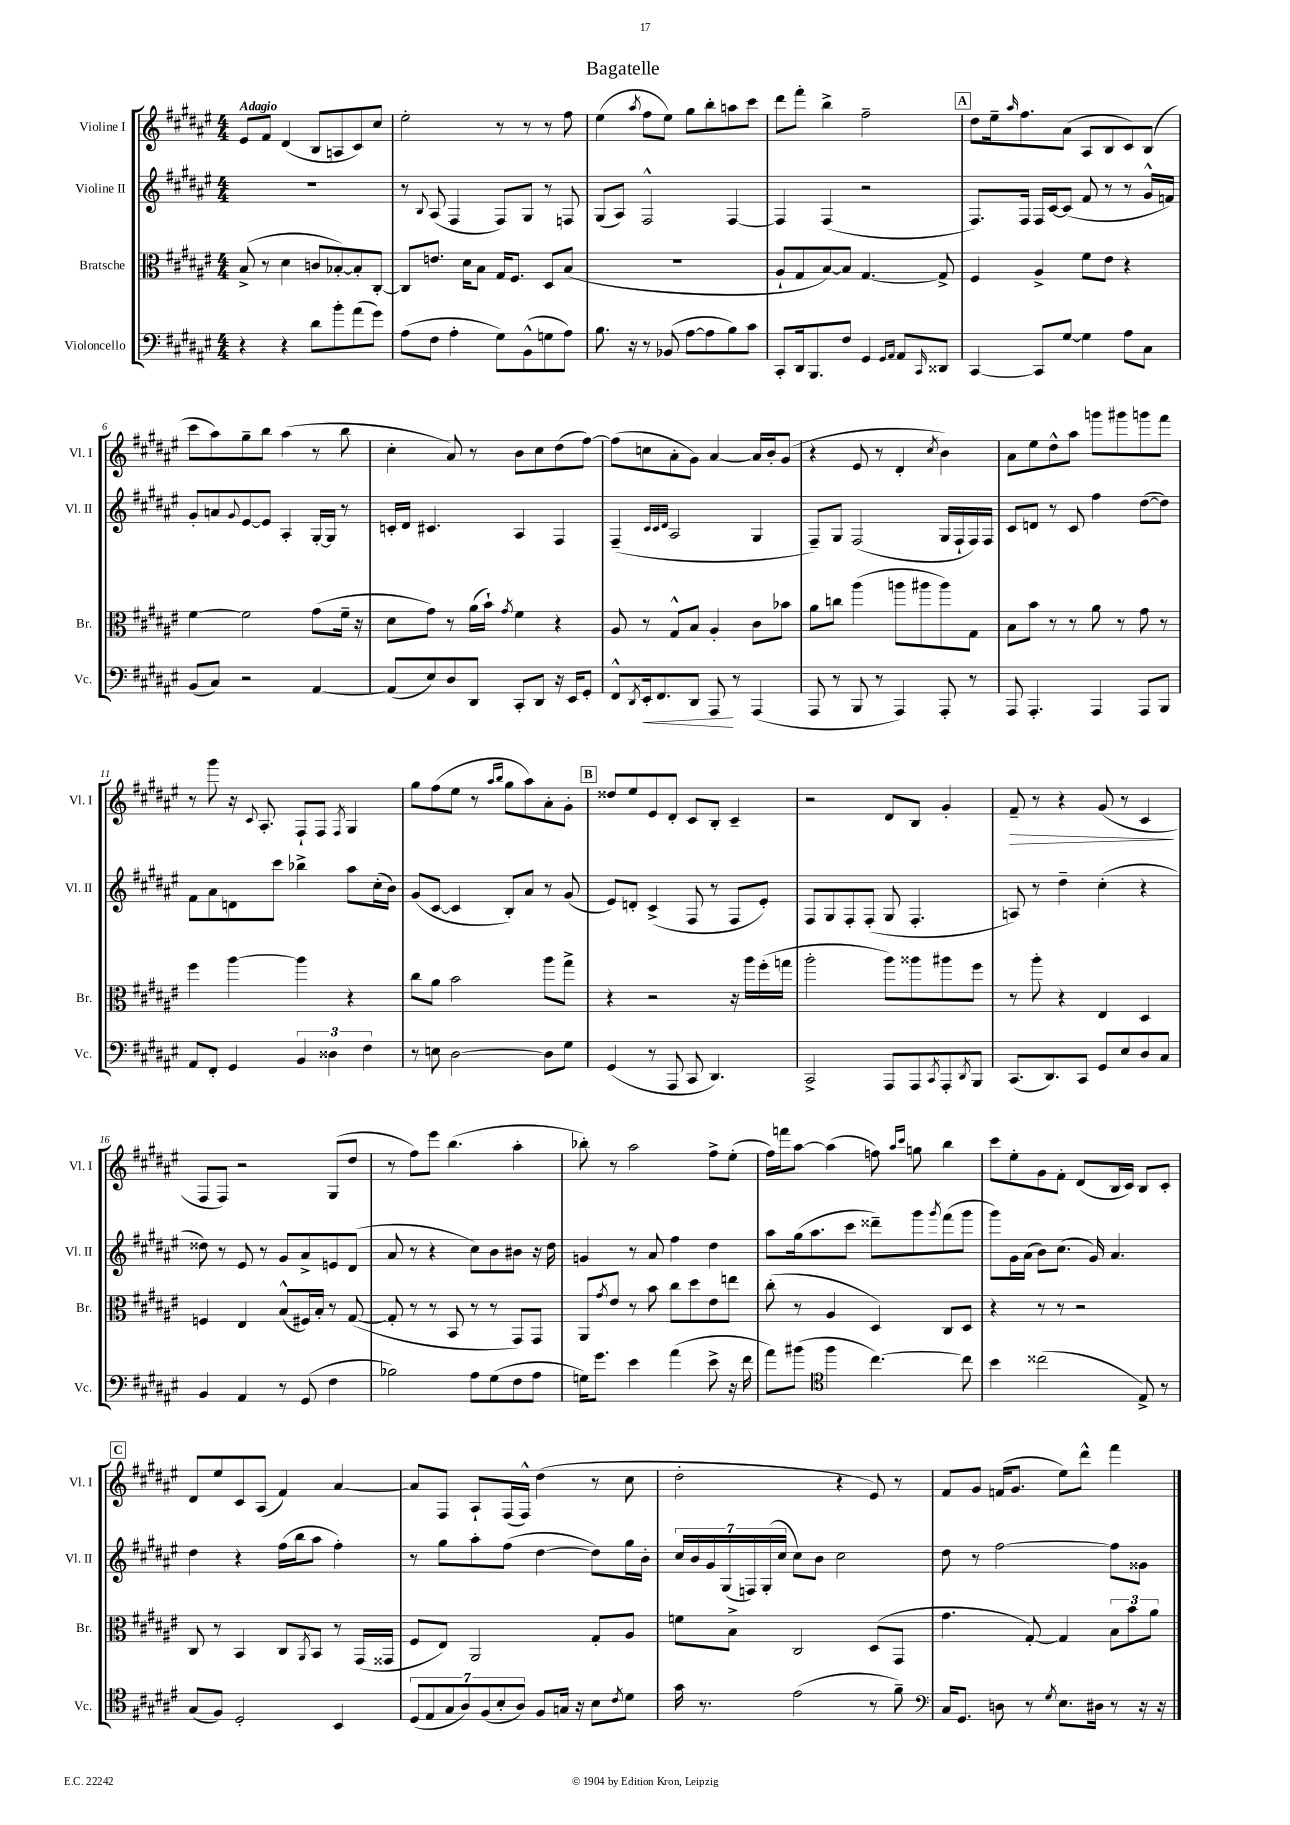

**kern	**dynam	**kern	**kern	**kern	**dynam
*part4	*part4	*part3	*part2	*part1	*part1
*staff4	*staff4	*staff3	*staff2	*staff1	*staff1
*I"Violoncello	*	*I"Bratsche	*I"Violine II	*I"Violine I	*
*I'Vc.	*	*I'Br.	*I'Vl. II	*I'Vl. I	*
*clefF4	*	*clefC3	*clefG2	*clefG2	*
*k[f#c#g#d#a#e#]	*	*k[f#c#g#d#a#e#]	*k[f#c#g#d#a#e#]	*k[f#c#g#d#a#e#]	*
*M4/4	*	*M4/4	*M4/4	*M4/4	*
=1	=1	=1	=1	=1	=1
!	!	!	!	!LO:TX:a:B:t=Adagio	!
4r	.	(8B^/	1r	8e#/L	.
.	.	8r	.	8f#/J	.
4r	.	4d#\	.	(4d#/	.
8d#\L	.	8cn/L	.	8B/L	.
8b'\	.	[8B-X'/)	.	8An/	.
(8a#\	.	8B-'/]	.	8c#/)	.
8g#\J)	.	[8C#'/J	.	8cc#/J	.
=2	=2	=2	=2	=2	=2
(8A#\L	.	8C#/L]	8r	2ee#'\	.
.	.	.	8qqB/	.	.
8F#\J	.	8.en/J	(8A#/	.	.
4A#'\	.	.	4F#/	.	.
.	.	16d#\KL	.	.	.
.	.	8B\J	.	.	.
8G#\L)	.	16G#/KL	8F#/L)	8r	.
.	.	8.F#/J	.	.	.
(8BB^^\	.	.	8G#/J	8r	.
8Gn\	.	8D#/L	8r	8r	.
8A#\J)	.	(8B/J	8Fn/	8ff#\	.
=3	=3	=3	=3	=3	=3
8.B\	.	1r	(8G#/L	(4ee#\	.
.	.	.	8A#/J)	.	.
16r	.	.	.	.	.
.	.	.	.	8qaa#/	.
8r	.	.	2F#^^/	8ff#\L	.
(8BB-X/	.	.	.	8ee#\J)	.
[8A#\L	.	.	.	8gg#\L	.
8A#\]	.	.	.	8bb'\	.
8B\)	.	.	[4F#/	8aan\	.
8c#\J	.	.	.	8ccc#\J	.
=4	=4	=4	=4	=4	=4
8CC#'/L	.	8A#`/L	4F#/]	8ddd#\L	.
16DD#/k	.	8G#/	.	8fff#'\J	.
8.BBB/	.	.	.	.	.
.	.	[8B/)	(4F#/	4bb^\	.
8F#/J	.	8B/J]	.	.	.
4GG#/	.	[4.G#/	2r	2ff#~\	.
16qqGG#/LL	.	.	.	.	.
16qqAA#/JJ	.	.	.	.	.
8AA#/L	.	.	.	.	.
16qqCC#/	.	.	.	.	.
8DD##X/J	.	8G#^/]	.	.	.
!!LO:REH:place=s1:t=A
=5	=5	=5	=5	=5	=5
[4CC#/	.	4F#/	8.F#/L)	8dd#\L	.
.	.	.	.	16ee#~\k	.
.	.	.	.	16qqaa#/	.
.	.	.	16F#/Jk	8.ff#\	.
8CC#/L]	.	4A#^/	16F#/LL	.	.
.	.	.	[16c#/J	.	.
[8G#/J	.	.	(8c#/J]	(8a#\J	.
4G#\]	.	8f#\L	8f#/	8A#/L	.
.	.	8e#\J	8r	8B/	.
8A#\L	.	4r	8r	8c#/)	.
8C#\J	.	.	16g#^^/LL	(8B/J	.
.	.	.	16fn/JJ)	.	.
!!LO:LB:g=z
=6	=6	=6	=6	=6	=6
(8BB/L	.	[4f#\	8g#'/L	8ccc#\L	.
8C#/J)	.	.	8an/	8aa#\)	.
.	.	.	8qqg#/	.	.
2r	.	2f#\]	[8e#/	8gg#~\	.
.	.	.	8e#/J]	8bb\J	.
.	.	.	4A#'/	(4aa#\	.
[4AA#/	.	(8g#\L	[16G#'/LL	8r	.
.	.	.	16G#/JJ]	.	.
.	.	16f#~\Jk	8r	8bb\	.
.	.	16r	.	.	.
=7	=7	=7	=7	=7	=7
(8AA#/L]	.	8d#\L	16cn'/LL	4cc#'\	.
.	.	.	16d#/JJ	.	.
8E#/)	.	8g#\J)	4.c#X/	.	.
8D#/	.	8r	.	8a#/)	.
8DD#/J	.	(16a#\LL	.	8r	.
.	.	16b`\JJ)	.	.	.
.	.	8qg#/	.	.	.
8CC#'/L	.	4f#\	4A#/	8b\L	.
8DD#/J	.	.	.	8cc#\	.
16r	.	4r	4F#/	(8dd#\	.
16EE#/KL	.	.	.	.	.
8GG#'/J	.	.	.	[8ff#\J)	.
=8	=8	=8	=8	=8	=8
8FF#^^/L	.	8A#/	(4F#~/	(8ff#\L]	.
8qDD#/	.	.	.	.	.
!	!LO:HP:b	!	!	!	!
16EE#'/k	<	8r	.	8ccn\	.
8.FF#/	.	.	.	.	.
.	.	.	32qqc#/LLL	.	.
.	.	.	32qqc#/	.	.
.	.	.	32qqd#/JJJ	.	.
.	.	8G#^^/L	2A#/	8a#'\	.
8DD#/J	.	8B/J	.	8g#\J)	.
8AAA#/	.	4A#'/	.	[4a#/	.
8r	[	.	.	.	.
(4AAA#/	.	8c#\L	4G#/	16a#/LL]	.
.	.	.	.	16b'/J	.
.	.	8b-X\J	.	(8g#/J	.
=9	=9	=9	=9	=9	=9
8AAA#/	.	8a#\L	8F#~/L)	4r	.
8r	.	8ccn\J	8G#/J	.	.
8BBB/	.	(4aa#\	(2F#/	8e#/	.
8r	.	.	.	8r	.
4AAA#/)	.	8aan\L	.	4d#'/	.
.	.	8aa#X\	.	.	.
.	.	.	.	8qcc#/	.
8AAA#'/	.	8aa#\)	16G#/LL	4b\)	.
.	.	.	16F#`/	.	.
8r	.	8G#\J	16F#/)	.	.
.	.	.	16F#/JJ	.	.
=10	=10	=10	=10	=10	=10
8AAA#/	.	8B\L	8c#/L	8a#\L	.
4.AAA#'/	.	8b\J	8dn/J	8ee#\	.
.	.	8r	8r	8dd#^^\	.
.	.	8r	8c#/	8aa#\J	.
4AAA#/	.	8a#\	4ff#\	8gggn\L	.
.	.	8r	.	8ggg#X\	.
8AAA#/L	.	8g#\	([8dd#\L	8gggn\	.
8BBB/J	.	8r	8dd#\J])	8fff#\J	.
!!LO:LB:g=z
=11	=11	=11	=11	=11	=11
8AA#/L	.	4ff#\	8f#\L	8r	.
8FF#'/J	.	.	8a#\	8ggg#\	.
4GG#/	.	[4aa#\	8dn\	16r	.
.	.	.	.	8qqc#/	.
.	.	.	.	8.A#'/	.
.	.	.	8ccc#\J	.	.
6BB/	.	4aa#\]	4bb-X^\	8F#`/L	.
.	.	.	.	8F#/J	.
6D##X\	.	.	.	.	.
.	.	.	.	8qF#/	.
.	.	4r	8aa#\L	4G#/	.
6F#\	.	.	.	.	.
.	.	.	(16cc#'\L	.	.
.	.	.	16b\JJ)	.	.
=12	=12	=12	=12	=12	=12
8r	.	8cc#\L	(8g#/L	8gg#\L	.
8En\	.	8a#\J	[8c#/J	(8ff#\	.
[2D#\	.	2b\	4c#/]	8ee#\J	.
.	.	.	.	8r	.
.	.	.	.	16qqaa#/LL	.
.	.	.	.	16qqbb/JJ	.
.	.	.	8B'/L)	8gg#\L	.
.	.	.	8a#/J	8aa#\)	.
8D#\L]	.	8aa#\L	8r	8a#'\	.
8G#\J	.	8gg#^\J	(8g#/	8g#'\J	.
!!LO:REH:place=s1:t=B
=13	=13	=13	=13	=13	=13
(4GG#/	.	4r	8e#/L)	8dd##X/L	.
.	.	.	8dn'/J	8ee#/	.
8r	.	2r	(4c#^/	8e#/	.
8AAA#/	.	.	.	8d#'/J	.
8CC#/	.	.	8F#/	8c#/L	.
4.DD#/)	.	.	8r	8B'/J	.
.	.	16r	8F#/L	4c#~/	.
.	.	16aa#\LL	.	.	.
.	.	(16ff#'\	8e#'/J)	.	.
.	.	16ggn\JJ	.	.	.
=14	=14	=14	=14	=14	=14
2CC#^/	.	2aa#'\	8F#/L	2r	.
.	.	.	8G#/	.	.
.	.	.	8F#'/	.	.
.	.	.	(8F#'/J	.	.
8AAA#/L	.	8aa#\L)	8G#/	8d#/L	.
8AAA#/	.	8aa##X\	4.F#'/	8B/J	.
8qCC#/	.	.	.	.	.
8AAA#'/	.	8aa#X\	.	4g#'/	.
8qDD#/	.	.	.	.	.
8BBB/J	.	8ff#\J	.	.	.
=15	=15	=15	=15	=15	=15
!	!	!	!	!	!LO:HP:b
(8.CC#/L	.	8r	8An/)	8f#~/	>
.	.	8aa#'\	8r	8r	.
8.DD#/)	.	.	.	.	.
.	.	4r	4dd#~\	4r	.
8CC#/J	.	.	.	.	.
8GG#/L	.	4E#/	(4cc#'\	(8g#/	.
8E#/	.	.	.	8r	.
8D#/	.	4D#/	4r	4c#/	.
8C#/J	.	.	.	.	.
.	.	.	.	.	]
!!LO:LB:g=z
=16	=16	=16	=16	=16	=16
4BB/	.	4Fn/	8dd##X\)	8F#/L	.
.	.	.	8r	8F#/J)	.
4AA#/	.	4E#/	8e#/	2r	.
.	.	.	8r	.	.
8r	.	(8B^^/L	8g#/L	.	.
(8GG#/	.	16F#X/L)	8a#^/	.	.
.	.	16B'/JJ	.	.	.
4F#\	.	8r	8en/	(8G#/L	.
.	.	([8G#/	(8d#/J	8dd#/J	.
=17	=17	=17	=17	=17	=17
2B-X\)	.	8G#'/]	8a#/	8r	.
.	.	8r	8r	8ff#\L)	.
.	.	8r	4r	8eee#\J	.
.	.	8BB/	.	(4.bb\	.
8A#\L	.	8r	8cc#\L)	.	.
(8G#\	.	8r	8b\	.	.
8F#\	.	8GG#/L)	8b#X\J	4aa#'\	.
8A#\J	.	8GG#/J	16r	.	.
.	.	.	16dd#\	.	.
=18	=18	=18	=18	=18	=18
16Gn\KL)	.	8AA#/L	4gn/	8bb-X'\)	.
8.g#\J	.	.	.	.	.
.	.	8qg#/	.	.	.
.	.	8e#/J	.	8r	.
4e#\	.	8r	8r	2aa#\	.
.	.	8b\	8a#/	.	.
(4a#\	.	8cc#\L	4ff#\	.	.
.	.	8dd#\	.	.	.
8e#^\	.	8e#\	4dd#\	8ff#^\L	.
16r	.	8een\J	.	(8ee#'\J	.
16f#\	.	.	.	.	.
=19	=19	=19	=19	=19	=19
8a#\L)	.	(8cc#'\	8aa#\L	16ff#\LL)	.
.	.	.	.	16fffn\J	.
(8b#X\J	.	8r	(16gg#\k	[8aa#\J	.
.	.	.	8.aa#\	.	.
*clefC4	*	*	*	*	*
4ff#\	.	4A#/	.	(4aa#\]	.
.	.	.	8ccc#\J	.	.
[4.cc#\)	.	4D#/)	8ddd##X~\L)	8ffn\)	.
.	.	.	.	16qqaa#/LL	.
.	.	.	.	16qqccc#/JJ	.
.	.	.	8ggg#\	8ggn\	.
.	.	.	8qggg#/	.	.
.	.	8C#/L	(8fff#\	4bb\	.
8cc#\]	.	8D#/J	8ggg#\J	.	.
=20	=20	=20	=20	=20	=20
4b\	.	4r	8ggg#\L)	8ccc#\L	.
.	.	.	16g#\L	8ee#'\	.
.	.	.	(16a#\JJ	.	.
(2cc##X\	.	8r	8b\L)	8g#\	.
.	.	8r	(8.cc#\J	8f#'\J	.
.	.	2r	.	(8d#/L	.
.	.	.	16g#/)	.	.
.	.	.	4.a#/	16B/L	.
.	.	.	.	16c#/JJ)	.
8E#^/)	.	.	.	8B/L	.
8r	.	.	.	8c#'/J	.
!!LO:LB:g=z
!!LO:REH:place=s1:t=C
=21	=21	=21	=21	=21	=21
(8G#/L	.	8C#/	4dd#\	8d#/L	.
8F#/J)	.	8r	.	8ee#/	.
2D#'/	.	4BB/	4r	8c#/	.
.	.	.	.	(8A#/J	.
.	.	8C#/L	(16ff#\LL	4f#/)	.
.	.	.	16bb\J	.	.
.	.	8qAA#/	.	.	.
.	.	8BB/J	8aa#\J	.	.
4BB/	.	8r	4ff#'\)	[4a#/	.
.	.	(16GG#/LL	.	.	.
.	.	16GG##X/JJ	.	.	.
=22	=22	=22	=22	=22	=22
(14D#/L	.	8F#/L	8r	8a#/L]	.
14E#/	.	.	.	.	.
.	.	8E#/J)	8gg#\L	8F#/J	.
14G#/	.	.	.	.	.
14A#/)	.	.	.	.	.
.	.	2AA#/	8aa#'\	8A#`/L	.
(14F#/	.	.	.	.	.
14B'/	.	.	.	.	.
.	.	.	(8ff#\J	(16F#/L	.
14A#/J)	.	.	.	.	.
.	.	.	.	16F#^^/JJ)	.
8F#/L	.	.	[4dd#\	(4dd#\	.
16Gn/Jk	.	.	.	.	.
16r	.	.	.	.	.
8B\L	.	8G#'/L	8dd#\L])	8r	.
8qc#/	.	.	.	.	.
8d#\J	.	8A#/J	16gg#\L	8cc#\	.
.	.	.	16b'\JJ	.	.
=23	=23	=23	=23	=23	=23
16g#\	.	8fn\L	28cc#/LL	2dd#'\	.
.	.	.	28b/	.	.
8.r	.	.	.	.	.
.	.	.	28g#/	.	.
.	.	.	(28G#/	.	.
.	.	8B^\J	.	.	.
.	.	.	28Fn/)	.	.
.	.	.	(28G#'/	.	.
.	.	.	28cc#/JJ	.	.
(2e#\	.	2C#/	8cc#\L)	.	.
.	.	.	8b\J	.	.
.	.	.	2cc#\	4r	.
8r	.	(8D#/L	.	8e#/)	.
8f#~\)	.	8GG#/J	.	8r	.
=24	=24	=24	=24	=24	=24
*clefF4	*	*	*	*	*
16C#/KL	.	4.g#\	8dd#\	8f#/L	.
8.GG#/J	.	.	.	.	.
.	.	.	8r	8g#/J	.
8Dn\	.	.	[2ff#\	(16fn/KL	.
.	.	.	.	8.g#/J	.
8r	.	[8G#'/)	.	.	.
8qG#/	.	.	.	.	.
8.E#\L	.	4G#/]	.	8ee#\L)	.
.	.	.	.	8ddd#^^\J	.
16D#X\Jk	.	.	.	.	.
8r	.	12B\L	8ff#\L]	4fff#\	.
.	.	12b\	.	.	.
16r	.	.	8g##X\J	.	.
.	.	12a#\J	.	.	.
16r	.	.	.	.	.
==	==	==	==	==	==
*-	*-	*-	*-	*-	*-
